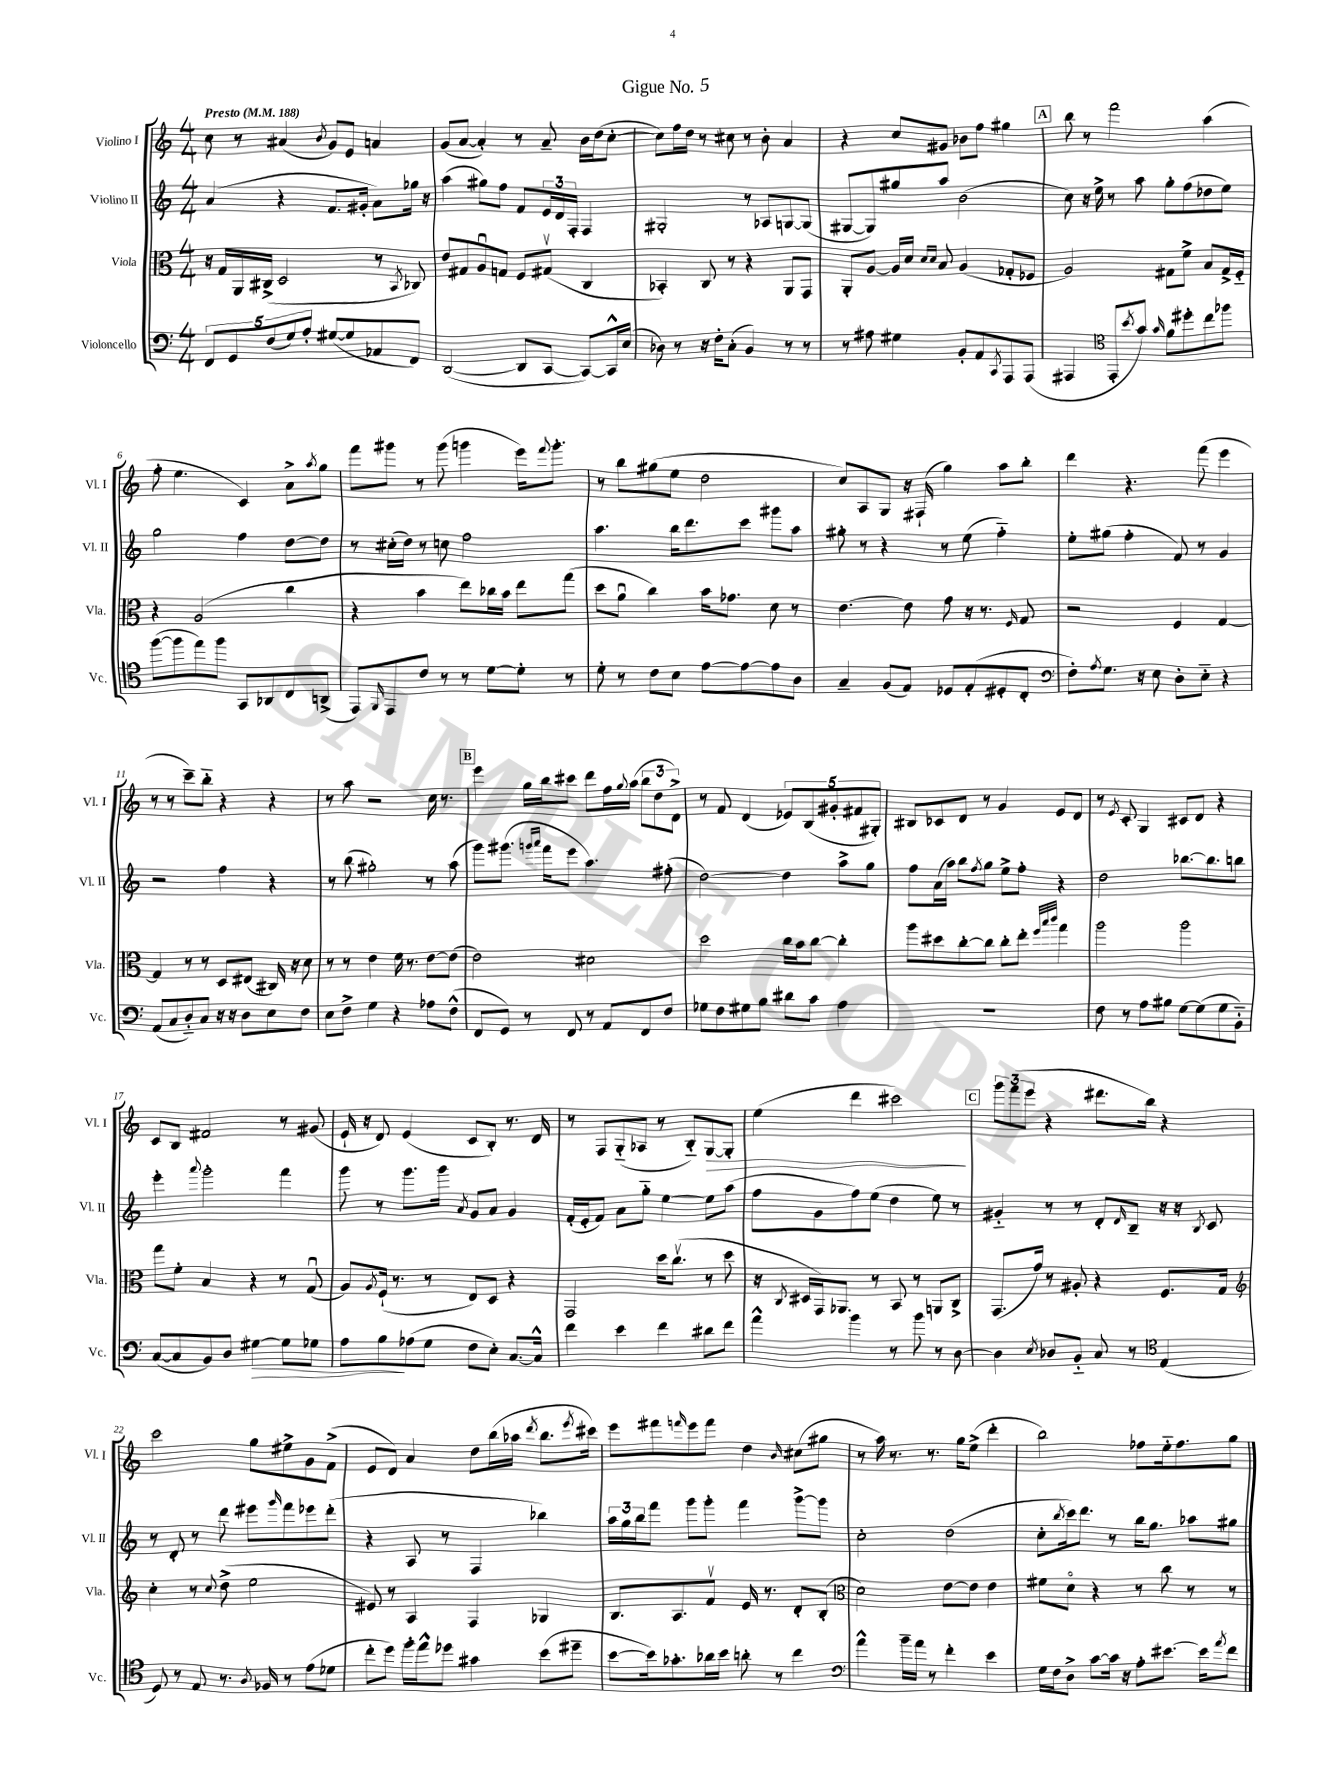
\header { title = "Gigue No. 5" }
<<
\new StaffGroup <<
\new Staff = "s0" \with { instrumentName = "Violino I" shortInstrumentName = "Vl. I" } {
    \clef treble \key c \major \numericTimeSignature \time 4/4 \tempo "Presto" 4 = 188
    c''8 r8 ais'4( \acciaccatura { b'8 } g'8) e'8 a'4 |
    g'8( a'8~ a'4-.) r8 a'8-- b'16 d''16( c''8~-. |
    c''8) f''16 d''16 r8 cis''8 r8 b'8-. a'4 |
    r4 c''8 gis'8 bes'8 f''8 gis''4 |
    \mark \markup { \box "A" } b''8 r8 f'''2 a''4( |
    f''8-. e''4. c'4) a'8-> \acciaccatura { a''8 } g''8 |
    f'''8 gis'''8 r8 gis'''8( g'''4 e'''16) \appoggiatura { f'''8 } g'''8.-. |
    r8 b''8 gis''8( e''8 d''2 |
    c''8) a8 g8 r16 fis16-!( g''4) a''8 b''8-. |
    d'''4 r4. f'''8( e'''4 |
    r8 r8 c'''8--) b''8-_ r4 r4 |
    r8 a''8 r2 c''16 r8. |
    \mark \markup { \box "B" } e'''4 g''16 b''16 cis'''8 d'''8 f''16 \appoggiatura { g''8 } a''16( \tuplet 3/2 { b''8 d''8 d'8->) } |
    r8 f'8 d'4( \tuplet 5/4 { ees'8) b8( gis'8-. fis'8 gis8-.) } |
    bis8 ces'8 d'8 r8 g'4 e'8 d'8 |
    r8 \acciaccatura { e'8 } c'8-. g4 cis'8 d'8 r4 |
    c'8 b8 fis'2 r8 gis'8( |
    e'16-! r16 d'8) e'4( c'8 b8-.) r8. d'16 |
    r8 f8 g8-_( aes8 r8 b8-_) g8~\> g8-. |
    e''4( d'''4 cis'''2\!) |
    \mark \markup { \box "C" } \tuplet 3/2 { g'''8 f'''8( e'''8 } r4 dis'''8. b''16) r4 |
    c'''2 g''8 eis''8-> g'8 f'8->( |
    e'8 d'8) a'4 d''8 b''16( aes''16 \acciaccatura { d'''8 } b''8. \acciaccatura { e'''8 } cis'''16) |
    e'''8 fis'''8 \grace { f'''16 } e'''8 f'''8 d''4 \grace { b'16 } cis''8( gis''8 |
    r8 a''16) r8. r8. g''16 e''8->( d'''4-. |
    b''2) fes''8 e''16-_ fes''8. g''8 \bar "|." |
}
\new Staff = "s1" \with { instrumentName = "Violino II" shortInstrumentName = "Vl. II" } {
    \clef treble \key c \major \numericTimeSignature \time 4/4
    a'4( r4 f'8. gis'16-. a'8) ges''16 r16 |
    a''4( gis''8) f''8 f'8 \tuplet 3/2 { e'16 d'16 f16-. } f4 |
    gis2-. r8 aes8 g8~ g8( |
    gis8~ gis8) gis''8 a''8 b'2( |
    \mark \markup { \box "A" } c''8) r16 e''16-> r8 a''8 g''8-. f''8( des''8 e''8) |
    g''2 f''4 d''8~ d''8 |
    r8 cis''16-.( d''16) r8 c''8 f''2 |
    a''4. b''16 d'''8. c'''8 gis'''8 a''8 |
    gis''8-. r8 r4 r8 e''8( f''4-_) |
    e''8-. gis''8( f''4-. f'8) r8 g'4 |
    r2 f''4 r4 |
    r8 b''8( gis''2-.) r8 a''8( |
    \mark \markup { \box "B" } g'''8) gis'''8.( \grace { g'''16 a'''16 } f'''16 e'''8 a''4.) fis''8-.( |
    d''2~) d''4 a''8-> g''8 |
    f''8 a'16( a''16) b''8 \acciaccatura { f''8 } g''8 e''8-> f''8-. r4 |
    d''2 bes''8.~ bes''8. b''8 |
    e'''4-. \appoggiatura { a'''8 } g'''2-. f'''4 |
    g'''8 r8 g'''8. g'''16 \acciaccatura { a'8 } g'8 a'8 g'4 |
    f'16-.( e'16-. f'8) a'8 g''8-_ e''4~ e''8 a''8( |
    f''8 g'8 f''8) e''8( d''4 e''8) r8 |
    \mark \markup { \box "C" } gis'4-_ r8 r8 d'8-. \grace { d'16 } b8-- r16 r16 \acciaccatura { b8 } c'8 |
    r8 d'8-. r8 d'''8 eis'''8 \grace { g'''16 } f'''8 ees'''8 d'''8-.( |
    r4 a8 r8 f4 bes''4) |
    \tuplet 3/2 { a''16 g''16 b''16 } f'''8 g'''8 g'''8-. f'''4 g'''8~-> g'''8 |
    c''2-. d''2( |
    c''8-. \acciaccatura { b''8 } c'''16) d'''8. r8 b''16 g''8. aes''8 gis''8 \bar "|." |
}
\new Staff = "s2" \with { instrumentName = "Viola" shortInstrumentName = "Vla." } {
    \clef alto \key c \major \numericTimeSignature \time 4/4
    r16 g16 a,16 cis16->( d2 r8 \acciaccatura { b,8 } ces8) |
    e'8 gis8 a8\downbow g8 f8 gis8\upbow( c4 |
    bes,4-.) c8 r8 r4 a,8 g,8 |
    a,8-. a8~ a16 d'16 \grace { d'16 d'16 } b8 a4( ges8-. fes8 |
    \mark \markup { \box "A" } a2) gis8 f'8-> b8 gis16-> f16-_ |
    r4 a2( c''4 |
    r4 b'4 e''8) ces''16 b'16 e''8 g''8( |
    d''8 a'8\downbow c''4) b'16 ges'8. d'8 r8 |
    e'4.~ e'8 g'8 r16 r8. \grace { f16 } g8 |
    r2 f4 g4~ |
    g4 r8 r8 d8 eis8( cis16) r16 d'8 |
    r8 r8 e'4 f'16 r8. e'8~ e'8( |
    \mark \markup { \box "B" } e'2) dis'2 |
    d''2 c''16 b'16 c''8~ c''4-. |
    a''8 dis''8 c''8~-. c''8 c''8-. e''8-. \grace { f''32 b''32 c'''32 } g''4 |
    a''2 a''2 |
    g''8 f'8-. b4 r4 r8 g8\downbow( |
    a8) \acciaccatura { a8 } f16-!( r8. r8 e8) d8 r4 |
    g,2 d''16 c''8.\upbow( r8 d''8 |
    r16 \acciaccatura { c8 } dis16 g,16) aes,8. r8 b,8 r8 a,8 c8-> |
    \mark \markup { \box "C" } g,8.( g'16) r8 ais8-. r4 f8. g16 |
    \clef treble c''4-. r8 \appoggiatura { c''8 } d''8->( e''2 |
    eis'8) r8 a4 f4 ges4 |
    b8. a8. f'8\upbow e'16 r8. d'8-. b8-.( |
    \clef alto d'2) e'8~ e'8 e'4 |
    fis'8 d'8\flageolet r4 r8 c''8 r8 r8 \bar "|." |
}
\new Staff = "s3" \with { instrumentName = "Violoncello" shortInstrumentName = "Vc." } {
    \clef bass \key c \major \numericTimeSignature \time 4/4
    \tuplet 5/4 { f,8 g,8 f8( g8) a8-. } gis8~( gis8 aes,8 f,8) |
    d,2~( d,8 c,8~ c,8~) c,16-^ e16( |
    des8) r8 r16 f16-. c8-.( b,4) r8 r8 |
    r8 ais8 gis4 b,8-. a,8 \acciaccatura { c,8 } a,,8 a,,8( |
    \mark \markup { \box "A" } ais,,4 \clef tenor e,8-. \acciaccatura { b'8 } g'8) \grace { g'16 } f'8 dis''8-. c''8 fes''8 |
    f''8~( f''8 e''8) f''8 g,8 aes,8 c8 a,8->( |
    e,8) \grace { f,16 } e,8 c'8 r8 r8 d'8~ d'8-. r8 |
    d'8-. r8 c'8 b8 e'8~ e'8~ e'8 a8 |
    g4-- f8( e8) des8 e8-.( dis8-. c8-. |
    \clef bass f8-.) \acciaccatura { a8 } g8. r16 e8 d8-. e8-_ r4 |
    a,8( c8 d8-_) c8 r16 r16 d8 e8 f8 |
    e8 f8-> g4 r4 aes8 f8-^( |
    \mark \markup { \box "B" } f,8 g,8) r8 f,8 r8 a,8 f,8 f8 |
    ges8 f8 gis8 b8 dis'8 c'8 a4 |
    R1 |
    f8 r8 a8 bis8 g8~ g8( g8 b,8-_) |
    c8~( c8 b,8) d8 gis4~\> gis8 ges8 |
    a8 b8\! aes8( g8 f8 e8-.) c8.~ c16-^ |
    f'4 e'4 f'4 dis'8 f'8 |
    a'4-^ b'4 r8 b'8 r8 d8~ |
    \mark \markup { \box "C" } d4 \acciaccatura { e8 } des8 b,8-_ c8 r8 \clef tenor e4( |
    d8) r8 e8 r8. \acciaccatura { a8 } fes16 r8 e'8( des'8 |
    c''8-. d''8) f''16-. e''16-^ des''8 gis'4 b'8( dis''8-- |
    b'8~ b'16) ges'8.-. aes'16 b'16 a'8-. r8 c''4 |
    \clef bass a'4-^ b'16-- a'16 r8 f'4-. e'4 |
    g16 f16 d8-> c'8~ c'16 r16 a8-. eis'8.~ eis'16 \acciaccatura { a'8 } f'8 \bar "|." |
}
>>
>>
